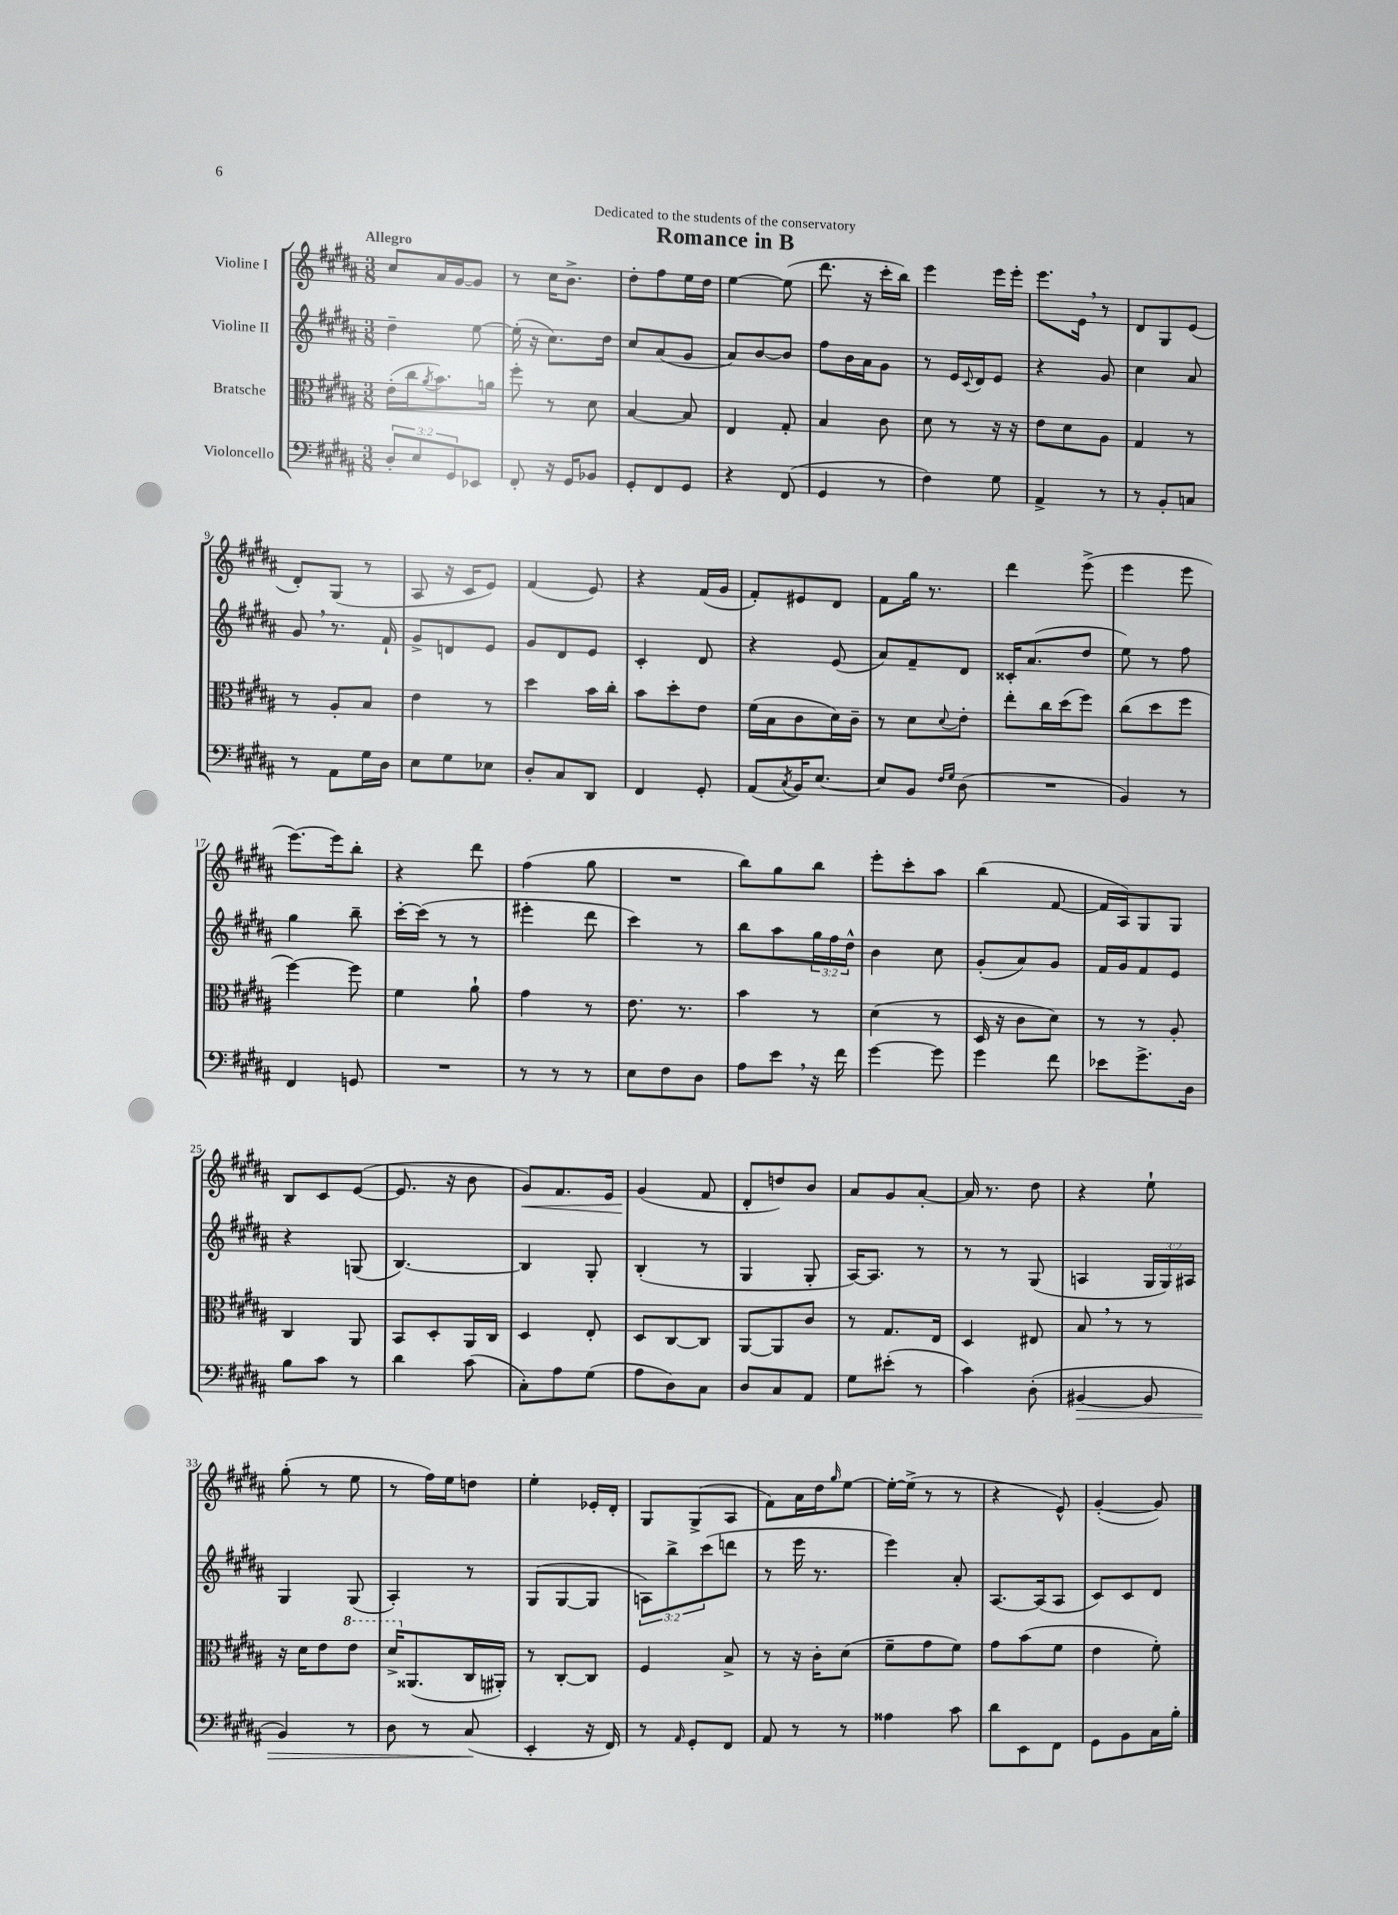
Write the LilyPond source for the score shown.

\header { title = "Romance in B" dedication = "Dedicated to the students of the conservatory" }
<<
\new StaffGroup <<
\new Staff = "s0" \with { instrumentName = "Violine I" } {
    \clef treble \key b \major \numericTimeSignature \time 3/8 \tempo "Allegro"
    cis''8 ais'16 gis'16~ gis'8 |
    r8 cis''16 b'8.-> |
    dis''8-. fis''8 e''16 dis''16 |
    e''4~ e''8( |
    dis'''8. r16 cis'''16-. b''16) |
    e'''4 e'''16 e'''16-. |
    e'''8. e'16 \breathe r8 |
    dis'8 gis8 e'8( |
    dis'8-.) gis8( r8 |
    ais8 r16 cis'16 e'8) |
    fis'4( e'8) |
    r4 fis'16( gis'16 |
    fis'8-.) eis'8 dis'8 |
    fis'8 gis''16 r8. |
    dis'''4 e'''8->( |
    e'''4 e'''8 |
    e'''8.~) e'''16 b''8-. |
    r4 dis'''8 |
    fis''4( gis''8 |
    R4. |
    b''8) gis''8 b''8 |
    e'''8-. cis'''8-. ais''8 |
    b''4( fis'8~ |
    fis'16 ais16) gis8 gis8 |
    b8 cis'8 e'8~( |
    e'8. r16 b'8 |
    gis'8\<) fis'8. e'16 |
    gis'4\!( fis'8 |
    dis'8-. d''8) b'8 |
    ais'8 gis'8 ais'8~-. |
    ais'16 r8. dis''8 |
    r4 e''8-! |
    gis''8-.( r8 e''8 |
    r8 fis''16) e''16 d''8 |
    e''4-. ees'16-. dis'16-. |
    gis8 gis8->( ais8 |
    fis'8) ais'16 dis''16 \grace { gis''16 } e''8~ |
    e''16~-. e''16->( r8 r8 |
    r4 e'8-^) |
    gis'4~-.( gis'8) \bar "|." |
}
\new Staff = "s1" \with { instrumentName = "Violine II" } {
    \clef treble \key b \major \numericTimeSignature \time 3/8 \override Staff.TupletNumber.text = #tuplet-number::calc-fraction-text
    dis''4-- e''8~ |
    e''16-.( r16 cis''8.) dis''16 |
    cis''8 ais'8( gis'8 |
    ais'8) b'8~ b'8 |
    fis''8 b'16 ais'16 gis'8 |
    r8 e'16 \appoggiatura { cis'8 } dis'16 e'8 |
    r4 gis'8 |
    cis''4 ais'8 |
    gis'8 \breathe r8. fis'16-! |
    gis'8-> d'8 e'8 |
    gis'8 dis'8 e'8 |
    cis'4-. dis'8 |
    r4 e'8( |
    ais'8) fis'8-- dis'8 |
    cisis'16-. ais'8.( dis''8 |
    e''8) r8 fis''8 |
    gis''4 b''8-- |
    cis'''16~-. cis'''16( r8 r8 |
    eis'''4-. dis'''8 |
    cis'''4) r8 |
    b''8 ais''8 \tuplet 3/2 { gis''16 fis''16 dis''16-^ } |
    b'4 cis''8 |
    gis'8-.( ais'8) gis'8 |
    fis'16 gis'16 fis'8 e'8 |
    r4 g8( |
    b4.~) |
    b4 gis8-. |
    b4-.( r8 |
    gis4 gis8-. |
    ais16~) ais8. r8 |
    r8 r8 gis8( |
    a4 \tuplet 3/2 { gis16 gis16) ais16 } |
    gis4 gis8( |
    ais4-.) r8 |
    gis8( gis8~ gis8 |
    \tuplet 3/2 { a8) b''8-> cis'''8( } d'''8 |
    r8 e'''16 r8. |
    e'''4) ais'8-. |
    ais8.~ ais16( ais8 |
    cis'8) cis'8 dis'8 \bar "|." |
}
\new Staff = "s2" \with { instrumentName = "Bratsche" } {
    \clef alto \key b \major \numericTimeSignature \time 3/8
    e'16-.( cis''16 \acciaccatura { ais'8 } b'8.) a'16 |
    fis''8-. r8 dis'8 |
    b4~ b8 |
    e4 gis8-. |
    b4 cis'8 |
    dis'8 r8 r16 r16 |
    e'8 dis'8 ais8 |
    gis4 r8 |
    r8 ais8-. b8 |
    e'4 r8 |
    dis''4 b'16 cis''16-. |
    b'8 dis''8-. e'8 |
    fis'16( b16 cis'8 dis'16) cis'16-- |
    r8 dis'8 \appoggiatura { dis'8 } e'8-. |
    e''8-. cis''16 dis''16( fis''8) |
    cis''8( dis''8 fis''8 |
    fis''4~) fis''8 |
    fis'4 ais'8-! |
    gis'4 r8 |
    e'8. r8. |
    b'4 r8 |
    dis'4( r8 |
    dis16 r16 cis'8 dis'8) |
    r8 r8 ais8-. |
    cis4 ais,8 |
    b,8 dis8-. ais,16 cis16 |
    dis4 e8-. |
    dis8 cis8~ cis8 |
    ais,8~ ais,8 cis'8 |
    r8 gis8. e16 |
    dis4 eis8 |
    b8 \breathe r8 r8 |
    r16 dis'16 e'8 \ottava #1 e''8 |
    dis''16-> \ottava #0 aisis,8.( cis16 ais,16-.) |
    r8 cis8~-. cis8 |
    fis4 b8-> |
    r8 r16 cis'16-. dis'8( |
    fis'8-- gis'8 fis'8) |
    gis'8 b'8( fis'8 |
    e'4 fis'8-.) \bar "|." |
}
\new Staff = "s3" \with { instrumentName = "Violoncello" } {
    \clef bass \key b \major \numericTimeSignature \time 3/8 \override Staff.TupletNumber.text = #tuplet-number::calc-fraction-text
    \tuplet 3/2 { dis8-. e8 gis,8 } ees,8 |
    fis,8-. r16 gis,16 bes,8 |
    gis,8-. fis,8 gis,8 |
    r4 fis,8( |
    gis,4 r8 |
    fis4) gis8 |
    ais,4-> r8 |
    r8 b,8-. c8 |
    r8 ais,8 gis16 dis16 |
    e8 gis8 ees8 |
    dis8-. cis8 dis,8 |
    fis,4 gis,8-. |
    ais,8( \acciaccatura { cis8 } b,16) e8.~ |
    e8 b,8 \grace { fis16 gis16 } dis8( |
    R4. |
    b,4) r8 |
    fis,4 g,8 |
    R4. |
    r8 r8 r8 |
    e8 fis8 dis8 |
    ais8 e'8 \breathe r16 fis'16 |
    gis'4~ gis'8 |
    gis'4 fis'8 |
    ees'8 gis'8.-> dis16 |
    b8 cis'8 r8 |
    dis'4 cis'8( |
    cis8-.) ais8 gis8( |
    ais8 dis8) cis8 |
    dis8 cis8 ais,8 |
    gis8 eis'8-.( r8 |
    cis'4) dis8-.( |
    bis,4~\> bis,8 |
    b,4) r8 |
    dis8 r8 cis8\!( |
    e,4-. r16 fis,16) |
    r8 \grace { ais,16 } gis,8-. fis,8 |
    ais,8 r8 r8 |
    aisis4 cis'8 |
    dis'8 e,8 fis,8 |
    gis,8 b,8 cis16 b16-. \bar "|." |
}
>>
>>
